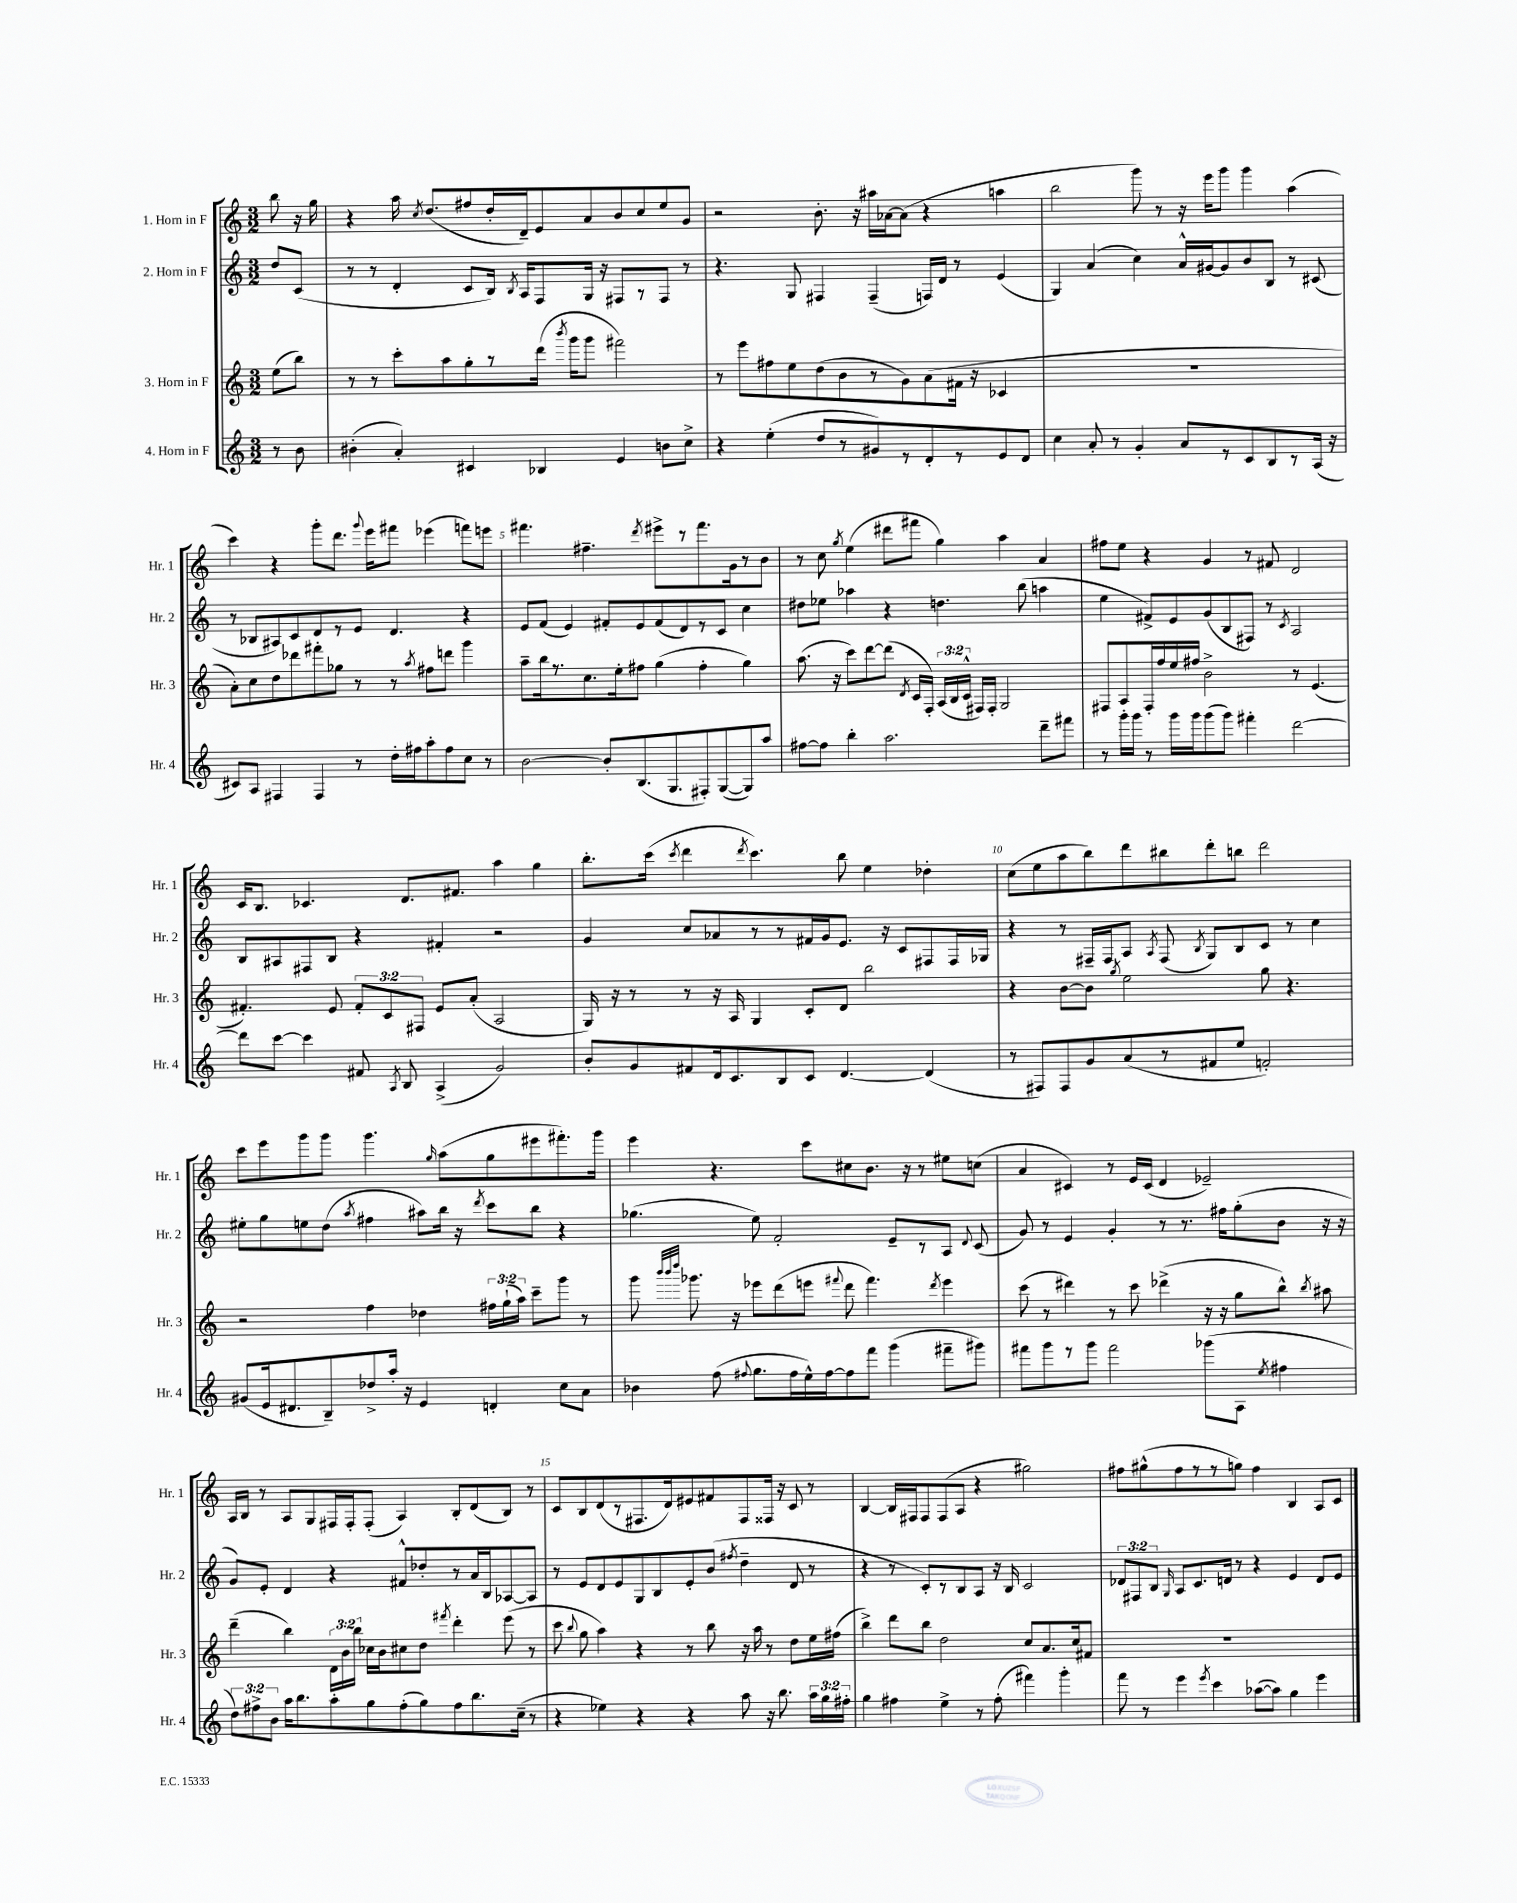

**kern	**kern	**kern	**kern
*staff4	*staff3	*staff2	*staff1
*clefG2	*clefG2	*clefG2	*clefG2
*k[]	*k[]	*k[]	*k[]
*M3/2	*M3/2	*M3/2	*M3/2
8r	(8ee\L	8dd/L	8bb\
8b\	8bb\J)	(8c/J	16r
.	.	.	16gg\
=	=	=	=
(4b#'\	8r	8r	4r
.	8r	8r	.
4a'/)	8ccc'\L	4d'/	16aa\
.	.	.	8qcc/
.	.	.	(8.dd/L
.	8aa\	.	.
4c#/	8gg'\	8c/L	8ff#/
.	8r	16B/Jk)	16dd'/L
.	.	8qB/	.
.	.	16A/LK	16d~/J)
4B-/	(16ddd\Jk	8F/	8e/
.	8qbbb/	.	.
.	16ggg\LK	.	.
.	8ggg\J	16G/Jk	8a/
.	.	16r	.
4e/	2fff#\)	8F#/L	8b/
.	.	8r	8cc/
8b\L	.	8F#/J	8ee/
8cc^\J	.	8r	8g/J
=	=	=	=
4r	8r	4.r	2r
.	8eee\L	.	.
(4ee'\	8ff#\	.	.
.	8ee\	8G/	.
8dd/L	(8dd\	4F#/	8.b'\
8r	8b\	.	.
.	.	.	16r
8g#/)	8r	(4F#~/	16aa#\LL
.	.	.	[16a-\J
8r	8g\)	.	(8a-\]J
8d'/	(8a\	16F/LL)	4r
.	.	16d/JJ	.
8r	16f#\Jk	8r	.
.	16r	.	.
8e/	4c-/	(4e/	4aa\
8d/J	.	.	.
=	=	=	=
4cc\	1.r	4G/)	2bb\
8a'/	.	(4a/	.
8r	.	.	.
4g'/	.	4cc\)	8ggg\)
.	.	.	8r
8a/L	.	16a^^/LL	16r
.	.	[16g#/J	16eee\LK
8r	.	8g#/]	8ggg\J
8c/	.	8b/	4ggg\
8B/	.	8B/J	.
8r	.	8r	(4aa\
(16A/Jk	.	(8c#/	.
16r	.	.	.
=	=	=	=
8c#/L)	8a'\L)	8r	4ccc\)
8A/J	8cc\	8B-/L	.
4F#/	8dd\	8A#/)	4r
.	8ddd-\	8c/	.
4F#/	8fff#'\	8d/	8ggg'\L
.	8gg-\J	8r	8.ddd\J
8r	8r	8e/J	.
.	.	.	8qqggg/
.	.	.	16eee\LK
16dd'\LL	8r	4.d/	8fff#\J
16ff#\J	.	.	.
.	8qaa/	.	.
8aa'\	8ff#\L	.	(4eee-\
8ff#\	8ddd\J	.	.
8cc\J	4ggg\	4r	8fff\L)
8r	.	.	8eee\J
=	=	=	=
[2b\	8aa~\L	8e/L	4.fff#\
.	16bb\k	(8f/J	.
.	8.r	.	.
.	.	4e/)	.
.	8.cc\	.	4.ff#~\
8b'/]L	.	8f#'/L	.
.	16ee'\k	.	.
(8.B/	8ff#\J	8e/	.
.	.	.	8qddd/
.	(4gg\	(8f#/	8eee#^\L
8.G/	.	.	.
.	.	8d/)	8r
8F#'/)	4ff#'\	8r	8.fff#\
([8G/	.	8c/J	.
.	.	.	16g\k
8G/])	4gg\)	4cc\	8r
8aa/J	.	.	8b\J
=	=	=	=
[8ff#\L	(8.aa\	8dd#\L	8r
8ff#\]J	.	8ee-\J	8cc\
.	16r	.	.
.	.	.	8qgg/
4bb'\	8ccc\L)	4aa-\	(4ee\
.	[8ddd\	.	.
2.aa\	(8ddd\]J	4r	8ddd#\L
.	8qd/	.	.
.	16c/LL	.	8fff#\J
.	16F'/JJ)	.	.
.	(24A/LL	4.dd\	4gg\)
.	24B/	.	.
.	24c^^/JJ	.	.
.	16F#/LL)	.	.
.	16F#'/JJ	.	.
.	2G/	.	4aa\
.	.	(8bb\	.
8ddd~\L	.	4aa\	4a/
8fff#\J	.	.	.
=	=	=	=
8r	8F#/L	4ee\	8ff#\L
16ggg'\LL	8A/	.	8ee\J
16ggg\JJ	.	.	.
8r	16F#'/L	8f#^/L)	4r
.	16ff/	.	.
16ggg\LL	16ee/	8e/	.
16ggg\J	16ff#/JJ	.	.
(8ggg\	2b^\	(8g/	4g/
8ggg\J)	.	8B/	.
4fff#'\	.	8F#/J)	8r
.	.	8r	8f#/
.	.	8qc/	.
[2ddd\	8r	2A/	2d/
.	(4.e/	.	.
=	=	=	=
8ddd\]L	4.f#'/)	8B/L	16c/LK
.	.	.	8.B/J
[8ccc\J	.	8A#/	.
4ccc\]	.	8F#/	4.c-/
.	8e/	8B/J	.
8f#/	12f#'/L	4r	.
.	12c/	.	.
8qA/	.	.	.
8B/	.	.	8.d/L
.	12F#/J	.	.
(4A^/	8e/L	4f#'/	.
.	.	.	8.f#/J
.	(8a'/J	.	.
2g/)	2A/	2r	4aa\
.	.	.	4gg\
=	=	=	=
8b'/L	16G/)	4g/	8.bb'\L
.	16r	.	.
8g/	8r	.	.
.	.	.	(16ccc\Jk
.	.	.	8qccc/
8f#/	8r	8cc/L	4ddd\
16d/k	16r	8a-/	.
8.c/	16A/	.	.
.	.	.	8qddd/
.	4G/	8r	4.ccc\)
8B/	.	8r	.
8c/J	8c'/L	16f#/L	.
.	.	16g/J	.
[4.d/	8d/J	8.e/J	8bb\
.	2bb\	.	4ee\
.	.	16r	.
.	.	8c/L	.
(4d/]	.	8F#/	4dd-'\
.	.	16F#/L	.
.	.	16G-/JJ	.
=	=	=	=
8r	4r	4r	(8cc\L
8F#/L)	.	.	8ee\
8F#/	[8b\L	8r	8aa\
8g/	8b\]J	16F#~/LL	8bb\)
.	.	16F#/J	.
.	8qgg/	.	.
(8a/	2ee\	8A/J	8ddd\
.	.	8qA/	.
8r	.	(8F#/	8bb#\
.	.	8qB/	.
8f#/	.	8G/L)	8ddd'\
8ee/J	.	8B/	8bb\J
2f'/)	8gg\	8c/J	2ddd\
.	4.r	8r	.
.	.	4cc\	.
=	=	=	=
(8g#/L	2r	8ee#'\L	8ccc\L
16e/k	.	8gg\	8eee\
8.d#/	.	.	.
.	.	8ee\	8ggg\
8B~/)	.	(8dd\J	8ggg\J
.	.	8qaa/	.
8dd-^/	4ff\	4ff#\	4.ggg\
16aa'/Jk	.	.	.
16r	.	.	.
4e/	4dd-\	8aa#\L)	.
.	.	.	16qqgg/
.	.	16bb\Jk	(8aa\L
.	.	16r	.
.	.	8qddd/	.
4d'/	24ff#\LL	8ccc\L	8gg\
.	(24gg`\	.	.
.	24aa\JJ)	.	.
.	8ccc~\L	8bb\J	8eee#\
8cc\L	8ggg\J	4r	8.fff#'\)
8a\J	8r	.	.
.	.	.	16ggg\Jk
=	=	=	=
4b-\	8ggg\	(4.gg-\	4eee\
.	32qqbbb/LLL	.	.
.	32qqbbb/	.	.
.	32qqdddd/JJJ	.	.
.	8.ggg-\	.	.
(8ff\	.	.	4.r
.	16r	.	.
8qqff#/	.	.	.
8.gg\L	8eee-\L	8ee\)	.
.	(8ddd\	2f'/	.
16ff#\L	.	.	.
16ee^^\)	8eee\J	.	8ccc\L
[16ff#\J	.	.	.
.	8qqfff#/	.	.
8ff#\]	8ddd\	.	8cc#\
8fff\J	4.fff#\)	.	8.b\J
(4ggg\	.	8e~/L	.
.	.	.	16r
.	.	8r	8r
.	8qddd/	.	.
8fff#~\L	4eee\	8A/J	8ee#\L
.	.	8qqd/	.
8ggg#\J)	.	(8c/	(8cc\J
=	=	=	=
8fff#\L	(8ccc\	8g/)	4a/
8ggg\	8r	8r	.
8r	4ddd#\)	4e/	4c#/)
8ggg\J	.	.	.
2fff#\	8r	4g'/	8r
.	8ccc\	.	16e/LL
.	.	.	(16c#/JJ
.	(4ddd-^\	8r	4d/
.	.	8.r	.
(8ggg-\L	16r	.	2e-~/)
.	16r	16ff#\LK	.
8A\J	8gg\L	(8gg'\	.
8qee/	.	.	.
4ff#\	8bb^^\J)	8b\J	.
.	8qbb/	.	.
.	8aa#\	16r	.
.	.	16r	.
=	=	=	=
12dd\L)	(4ddd~\	8g/L)	16A/LL
.	.	.	16B/JJ
12ff#^\	.	.	.
.	.	8e'/J	8r
12b\J	.	.	.
16aa\LK	4bb\)	4d/	8A/L
8.bb\	.	.	.
.	.	.	8G/
8aa'\	24d\LL	4r	16F#/L
.	24b\	.	.
.	.	.	16F#'/J
.	24bb\JJ	.	.
8gg\	16cc-\LL	.	(8F#'/J
.	16b\J	.	.
(8ff#'\	8cc#\	8f#^^/L	4A/)
8gg\)	8dd\J	8dd-'/	.
.	8qfff#/	.	.
8ff#\	4ddd'\	8r	8B'/L
8.bb\	.	16a/L	(8d/
.	.	16B/J	.
.	(8eee\	[8A-/	8B/J)
(16cc~\Jk	.	.	.
8r	8r	8A-/]J	8r
=	=	=	=
4r	8ccc\	8r	8c/L
.	8qqbb/	.	.
.	8gg\	8e/L	8B/
4ee-\)	4aa\)	8d/	(8d/
.	.	8e/	8r
4r	4r	8G/	8.F#/
.	.	8B/	.
.	.	.	16d/k)
4r	8r	8e'/	8e#/
.	8bb\	(8b/J	8f#/
.	.	8qff#/	.
8aa\	16r	4dd~\	8F#/
.	16aa\	.	.
16r	8r	.	16F##/Jk
8.bb\	.	.	16r
.	8dd\L	8d/	8c/
24aa\LL	16ee\L	8r	8r
24gg\	.	.	.
.	(16ff#\JJ	.	.
24ff#'\JJ	.	.	.
=	=	=	=
4gg\	4bb^\)	4r	[4B/
4ff#\	8ddd\L	8r	16B/]LL
.	.	.	16F#/J
.	8bb\J	8c'/L)	8F#/
4ee^\	2dd\	8r	(8F#/
.	.	8B/	8A/J
8r	.	8A/J	4r
(8ff#'\	.	16r	.
.	.	16B/	.
4fff#\)	8cc/L	2c/	2gg#\)
.	8.a/	.	.
4ggg'\	.	.	.
.	16cc/k	.	.
.	8f#/J	.	.
=	=	=	=
8fff\	1.r	12d-/L	8ff#\L
.	.	12F#/	.
8r	.	.	(8gg#^^\
.	.	12B/J	.
.	.	16qqG/	.
4eee\	.	8A/L	8ff#\
.	.	8.c/	8r
8qeee/	.	.	.
4ccc\	.	.	8r
.	.	16d/Jk	.
.	.	8r	8gg\J)
([8aa-\L	.	4r	4ff#\
8aa-\]J)	.	.	.
4gg\	.	4e/	4B/
4eee\	.	8d/L	8A/L
.	.	8e/J	8c/J
==	==	==	==
*-	*-	*-	*-
